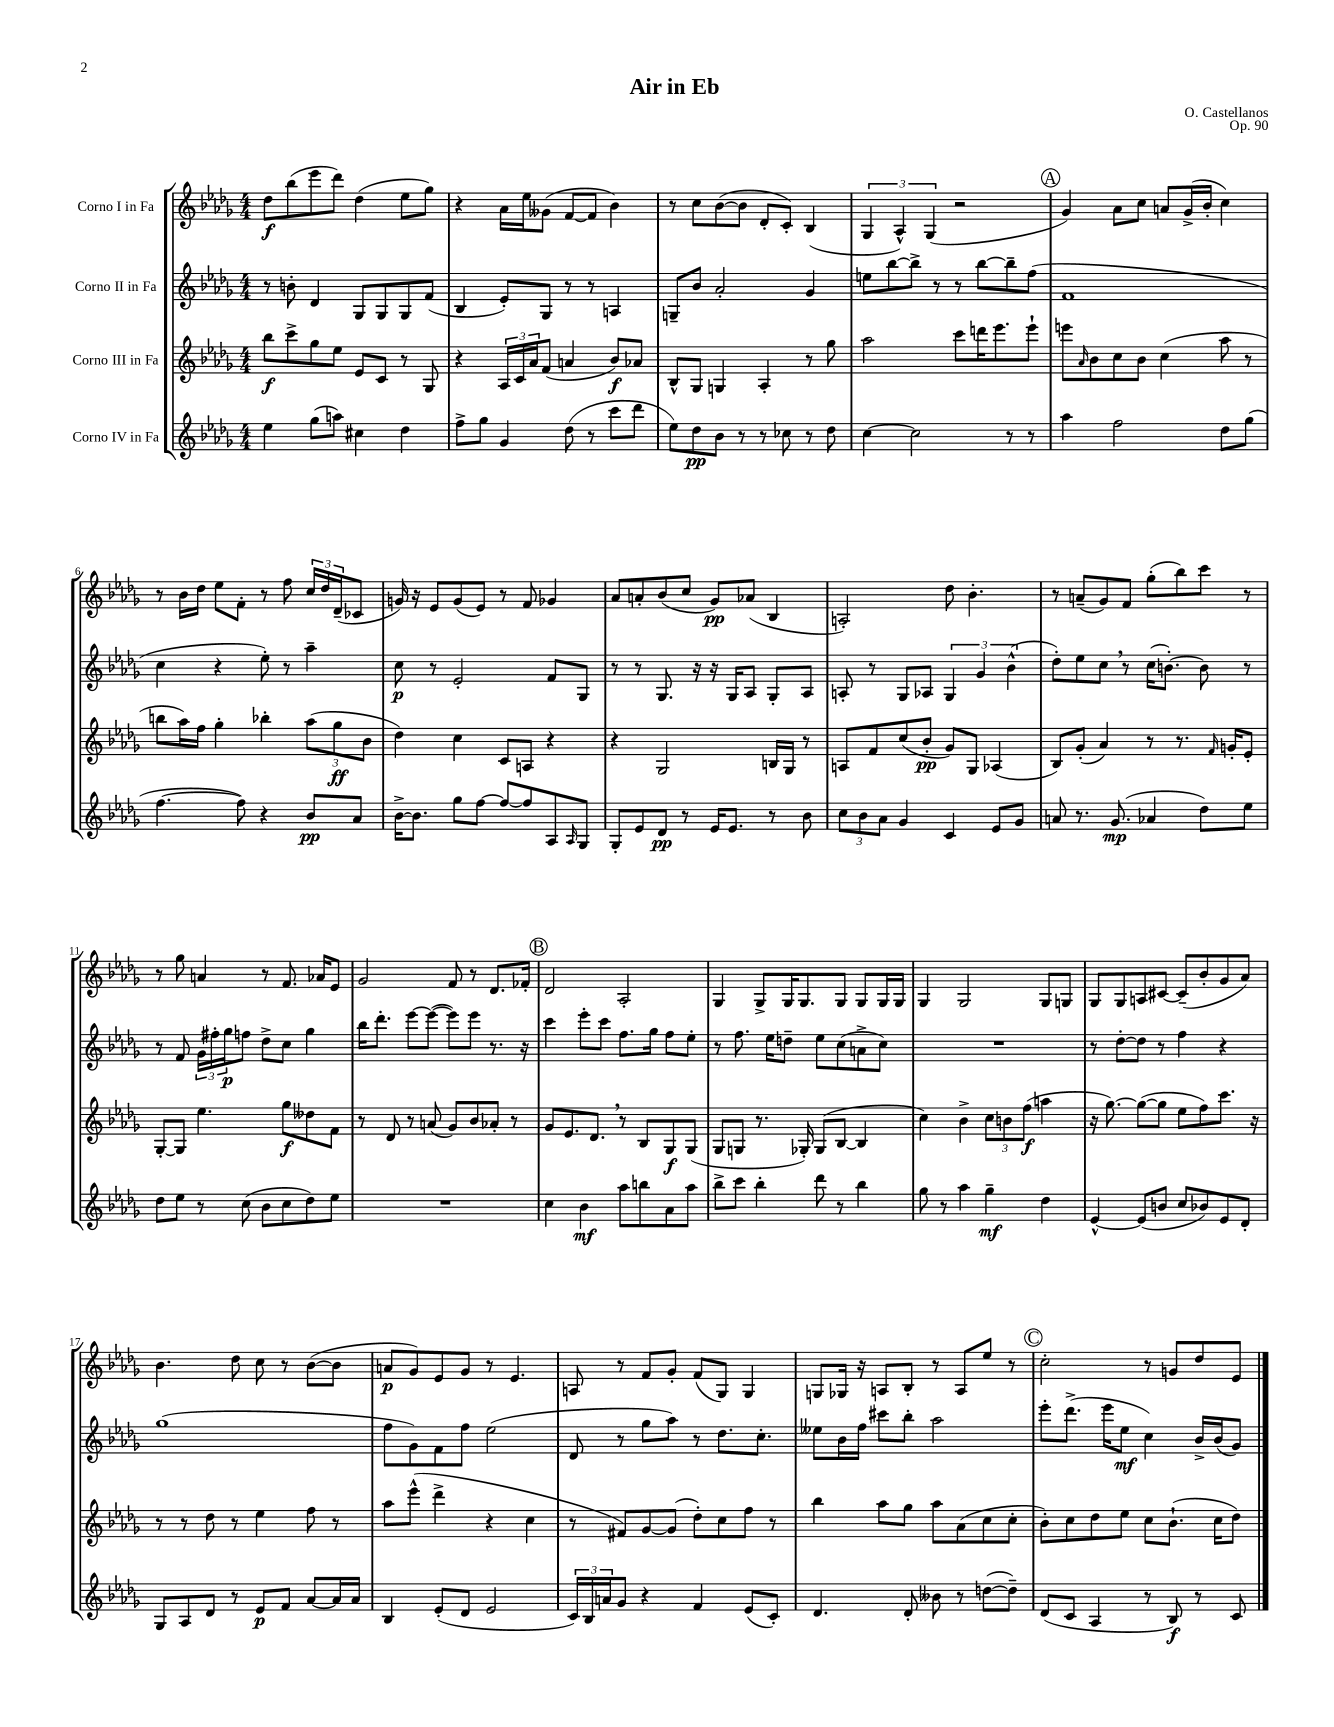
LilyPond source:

\header { title = "Air in Eb" composer = "O. Castellanos" opus = "Op. 90" }
<<
\new StaffGroup <<
\new Staff = "s0" \with { instrumentName = "Corno I in Fa" } {
    \clef treble \key des \major \numericTimeSignature \time 4/4
    des''8\f bes''8( ees'''8 des'''8) des''4( ees''8 ges''8) |
    r4 aes'16 ees''16 geses'8( f'8~ f'8 bes'4) |
    r8 c''8 bes'8~( bes'8 des'8-. c'8-.) bes4( |
    \tuplet 3/2 { ges4 aes4-^) ges4( } r2 |
    \mark \markup { \circle "A" } ges'4) aes'8 c''8 a'8 ges'16->( bes'16-. c''4) |
    r8 bes'16 des''16 ees''8 f'8-. r8 f''8 \tuplet 3/2 { c''16 des''16 des'16--( } ces'8 |
    g'16) r16 ees'8 g'8( ees'8) r8 f'8 ges'4 |
    aes'8 a'8-. bes'8( c''8 ges'8\pp) aes'8( bes4 |
    a2-.) des''8 bes'4.-. |
    r8 a'8--( ges'8) f'8 ges''8-.( bes''8) c'''8 r8 |
    r8 ges''8 a'4 r8 f'8. aes'16 ees'8 |
    ges'2 f'8 r8 des'8. fes'16-. |
    \mark \markup { \circle "B" } des'2 aes2-. |
    ges4 ges8-> ges16 ges8. ges8 ges8 ges16 ges16 |
    ges4 ges2 ges8 g8 |
    ges8 ges8 a8 cis'8~ cis'8--( bes'8-. ges'8 aes'8) |
    bes'4. des''8 c''8 r8 bes'8~( bes'8 |
    a'8\p ges'8) ees'8 ges'8 r8 ees'4. |
    a8 r8 f'8 ges'8-. f'8( ges8) ges4 |
    g8 ges16 r16 a8 bes8-. r8 a8 ees''8 r8 |
    \mark \markup { \circle "C" } c''2-. r8 g'8 des''8 ees'8 \bar "|." |
}
\new Staff = "s1" \with { instrumentName = "Corno II in Fa" } {
    \clef treble \key des \major \numericTimeSignature \time 4/4
    r8 b'8-. des'4 ges8 ges8 ges8 f'8( |
    bes4 ees'8-.) ges8 r8 r8 a4 |
    g8-- bes'8 aes'2-. ges'4 |
    e''8 bes''8~ bes''8-> r8 r8 bes''8~ bes''8-- f''8( |
    \mark \markup { \circle "A" } f'1 |
    c''4 r4 ees''8-.) r8 aes''4-- |
    c''8\p r8 ees'2-. f'8 ges8 |
    r8 r8 ges8. r16 r16 ges16 aes8 ges8-. aes8 |
    a8-. r8 ges8 aes8 \tuplet 3/2 { ges4 ges'4 bes'4-^( } |
    des''8-.) ees''8 c''8 \breathe r8 c''16( b'8.~-.) b'8 r8 |
    r8 f'8 \tuplet 3/2 { ges'16 fis''16-. ges''16\p } f''8 des''8-> c''8 ges''4 |
    bes''16 des'''8.-. ees'''8~ ees'''8~( ees'''8) ees'''8 r8. r16 |
    \mark \markup { \circle "B" } c'''4 ees'''8-. c'''8 f''8. ges''16 f''8 ees''8-. |
    r8 f''8. ees''16 d''8-- ees''8 c''8( a'8-> c''8) |
    R1 |
    r8 des''8~-. des''8 r8 f''4 r4 |
    ges''1( |
    f''8 ges'8) f'8 f''8 ees''2( |
    des'8 r8 ges''8 aes''8) r8 des''8. c''8.-. |
    eeses''8 bes'16 f''16 cis'''8 bes''8-. aes''2 |
    \mark \markup { \circle "C" } ees'''8-. des'''8.->( ees'''16 ees''8\mf c''4) bes'16-> bes'16( ges'8) \bar "|." |
}
\new Staff = "s2" \with { instrumentName = "Corno III in Fa" } {
    \clef treble \key des \major \numericTimeSignature \time 4/4
    bes''8\f c'''8-> ges''8 ees''8 ees'8 c'8 r8 ges8 |
    r4 \tuplet 3/2 { aes16 c'16 aes'16 } f'8( a'4 bes'8\f) aes'8 |
    bes8-^ ges8 g4 aes4-. r8 ges''8 |
    aes''2 c'''8 d'''16 ees'''8. ees'''8-! |
    \mark \markup { \circle "A" } e'''8 \grace { aes'16 } bes'8 c''8 bes'8 c''4( aes''8 r8 |
    b''8 aes''16) f''16 ges''4-. bes''4-. \tuplet 3/2 { aes''8( ges''8\ff bes'8 } |
    des''4) c''4 c'8 a8 r4 |
    r4 ges2 b16 ges16 r8 |
    a8 f'8 c''8( bes'8-.\pp ges'8) ges8 aes4( |
    bes8) ges'8-.( aes'4) r8 r8. \grace { f'16 } g'16-. ees'8-. |
    ges8~-. ges8 ees''4. ges''8\f deses''8 f'8 |
    r8 des'8 r8 a'8( ges'8) bes'8 aes'8-. r8 |
    \mark \markup { \circle "B" } ges'8 ees'8. des'8. \breathe r8 bes8 ges8\f ges8( |
    ges8 g8 r8. ges16-.) ges8( bes8~ bes4 |
    c''4) bes'4-> \tuplet 3/2 { c''8 b'8 f''8\f( } a''4 |
    r16 ges''8.~) ges''8~( ges''8 ees''8 f''8) c'''8. r16 |
    r8 r8 des''8 r8 ees''4 f''8 r8 |
    aes''8 ees'''8-^( des'''4-> r4 c''4 |
    r8 fis'8) ges'8~ ges'8( des''8-.) c''8 f''8 r8 |
    bes''4 aes''8 ges''8 aes''8 aes'8( c''8 c''8-. |
    \mark \markup { \circle "C" } bes'8-.) c''8 des''8 ees''8 c''8 bes'8.-!( c''16 des''8) \bar "|." |
}
\new Staff = "s3" \with { instrumentName = "Corno IV in Fa" } {
    \clef treble \key des \major \numericTimeSignature \time 4/4
    ees''4 ges''8( a''8) cis''4 des''4 |
    f''8-> ges''8 ges'4 des''8( r8 c'''8 des'''8 |
    ees''8) des''8\pp bes'8 r8 r8 ces''8 r8 des''8 |
    c''4~ c''2 r8 r8 |
    \mark \markup { \circle "A" } aes''4 f''2 des''8 ges''8( |
    f''4.~ f''8) r4 bes'8\pp aes'8 |
    bes'16~-> bes'8. ges''8 f''8~ f''8~ f''8 aes8 \grace { aes16 } ges8 |
    ges8-. ees'8 des'8\pp r8 ees'16 ees'8. r8 bes'8 |
    \tuplet 3/2 { c''8 bes'8 aes'8 } ges'4 c'4 ees'8 ges'8 |
    a'8 r8. ges'8.\mp( aes'4 des''8) ees''8 |
    des''8 ees''8 r8 c''8( bes'8 c''8 des''8) ees''8 |
    R1 |
    \mark \markup { \circle "B" } c''4 bes'4\mf aes''8 b''8 aes'8 aes''8 |
    bes''8-> c'''8 bes''4-. des'''8 r8 bes''4 |
    ges''8 r8 aes''4 ges''4--\mf des''4 |
    ees'4~-^ ees'8( b'8 c''8 bes'8) ees'8 des'8-. |
    ges8 aes8 des'8 r8 ees'8\p f'8 aes'8~ aes'16 aes'16 |
    bes4 ees'8-.( des'8 ees'2 |
    \tuplet 3/2 { c'16) bes16 a'16 } ges'8 r4 f'4 ees'8( c'8-.) |
    des'4. des'8-. beses'8 r8 d''8~( d''8--) |
    \mark \markup { \circle "C" } des'8( c'8 aes4 r8 bes8\f) r8 c'8 \bar "|." |
}
>>
>>
